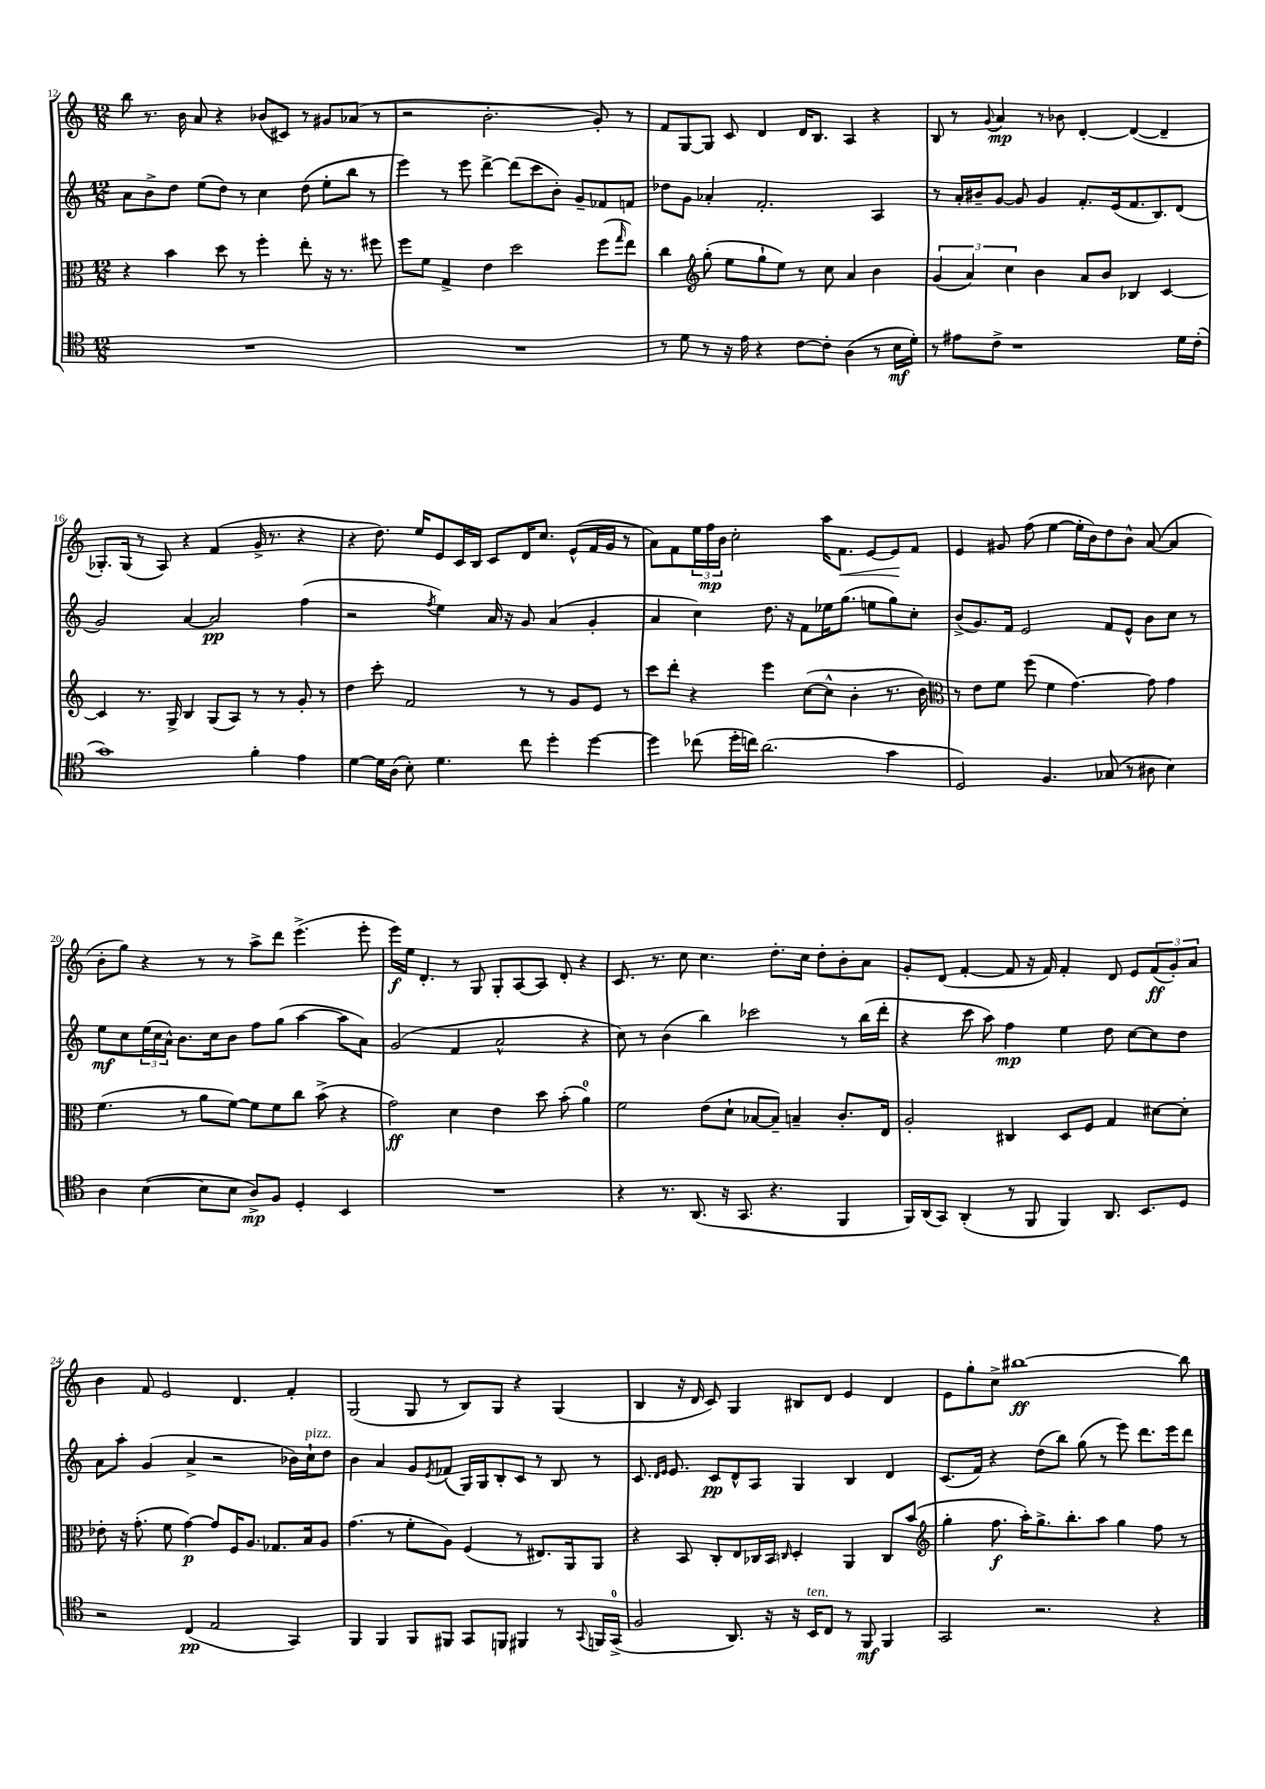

**kern	**kern	**kern	**kern
*staff4	*staff3	*staff2	*staff1
*clefC4	*clefC3	*clefG2	*clefG2
*k[]	*k[]	*k[]	*k[]
*M12/8	*M12/8	*M12/8	*M12/8
1.r	4r	8a	8bb
.	.	8b^	8.r
.	4b	8dd	.
.	.	.	16b
.	.	(8ee	8a
.	8dd	8dd)	4r
.	8r	8r	.
.	4ff'	4cc	(8b-
.	.	.	8c#)
.	8ee'	(8dd	8r
.	16r	8ee'	8g#
.	8.r	.	.
.	.	8bb	(8a-
.	8ff#	8r	8r
=	=	=	=
1.r	8ff	4eee)	2r
.	8f	.	.
.	4G^	8r	.
.	.	8eee	.
.	4e	[4ddd^	2.b'
.	2dd	(8ddd]	.
.	.	8ccc	.
.	.	8b')	.
.	.	8g~	.
.	(8ff	8f-	8g')
.	16qqgg	.	.
.	8ee)	8f	8r
=	=	=	=
8r	4cc	8dd-	8f
8d	.	8g	[8G
*	*clefG2	*	*
8r	(8gg'	4a-'	8G]
16r	8ee	.	8c
16e	.	.	.
4r	8gg`	2.f'	4d
.	8ee)	.	.
[8c	8r	.	16d
.	.	.	8.B
8c']	8cc	.	.
(4A	4a	.	4A
8r	4b	4A	4r
16B	.	.	.
16d')	.	.	.
=	=	=	=
8r	(6g	8r	8B
8e#	.	16a'	8r
.	6a)	.	.
.	.	16b#~	.
.	.	.	8qqg
8c^	.	[8g	4a
.	6cc	.	.
1r	.	8g]	.
.	4b	4g	8r
.	.	.	8b-
.	8a	8.f'	[4d'
.	8b	.	.
.	.	(16e	.
.	4B-	8.f	(4d_
.	.	8.B)	.
.	[4c	.	4d~]
16d	.	(8d	.
(16c'	.	.	.
=	=	=	=
1g)	4c]	2g)	8.G-')
.	.	.	(16G-
.	8.r	.	8r
.	.	.	8A)
.	16G^	.	.
.	4B	[4a	4r
.	(8G	2a]	(4f
.	8A)	.	.
4f'	8r	.	16g^
.	.	.	8.r
.	8r	.	.
4e	8g'	(4ff	4r
.	8r	.	.
=	=	=	=
[4d	4dd	2r	4r
16d]	8ccc'	.	8.dd)
(16A	.	.	.
8B')	2f	.	.
.	.	.	16ee
.	.	8qff	.
4.d	.	4ee)	8e
.	.	.	16c
.	.	.	16B
.	.	16a	8c
.	.	16r	.
8cc	8r	8g	16d
.	.	.	8.cc
4dd'	8r	(4a	.
.	8g	.	(8e^^
[4dd	8e	4g'	16f
.	.	.	16g
.	8r	.	8r
=	=	=	=
4dd]	8ccc	4a	8a)
.	8ddd'	.	8f
(8cc-	4r	4cc)	24ee
.	.	.	24ff
.	.	.	24b
16dd'	.	.	2cc'
16cc)	.	.	.
(2.a	4eee	8.dd	.
.	.	16r	.
.	([8cc	8f	.
.	8cc^^]	16ee-	16aa
.	.	(8.gg	8.f
.	4b'	.	.
.	.	8ee	[8e
4g	8.r	8gg)	8e]
.	.	8cc'	8f
.	16b)	.	.
=	=	=	=
*	*clefC3	*	*
2D)	8r	(8b^	4e
.	8e	8.g)	.
.	8f	.	8g#
.	.	16f	.
.	(8ff	2e	(8ff
4.F	4f	.	[4ee
.	[4.g)	.	16ee']
.	.	.	16b)
(8G-	.	8f	8dd
8r	.	8e^^	8b^^
8A#	8g]	8b	([8a
4B)	4g	8cc	4a]
.	.	8r	.
=	=	=	=
4A	(4.f	8ee	8b'
.	.	8cc	8gg)
([4B	.	(24ee	4r
.	.	24cc	.
.	.	24a^^)	.
.	8r	8.b	.
8B]	8a	.	8r
.	.	16cc	.
8B	[8f)	8b	8r
8A^)	8f]	8ff	8aa^
8F	8f	(8gg	8ddd
4D'	8cc	[4aa	(4.eee^
.	(8b^	.	.
4BB	4r	8aa]	.
.	.	8a)	8eee'
=	=	=	=
1.r	2g)	(2g	16eee)
.	.	.	16ee
.	.	.	4.d'
.	4d	4f	8r
.	.	.	8G
.	4e	2a^^	8G'
.	.	.	[8A
.	8dd	.	8A]
.	(8b'	.	8d'
.	4a)	4r	4r
=	=	=	=
4r	2f	8cc)	8.c
.	.	8r	.
.	.	.	8.r
8.r	.	(4b	.
.	.	.	8cc
(8.AA	.	.	.
.	(8e	4bb)	4.cc
16r	8d`	.	.
8.GG	.	.	.
.	[8B-	2ccc-	.
4.r	8B-~])	.	8.dd'
.	4B~	.	.
.	.	.	16cc
.	.	.	8dd'
4FF	8.c'	8r	8b'
.	.	(16bb	8a
.	16E	16ddd'	.
=	=	=	=
16FF)	2A'	4r	8g'
(16AA	.	.	.
8GG)	.	.	(8d
(4AA'	.	8ccc	[4f'
.	.	8aa)	.
8r	4C#	4ff	8f]
8FF	.	.	16r
.	.	.	16f)
4FF)	8D	4ee	4f'
.	8F	.	.
8.AA	4G	8dd	8d
.	.	[8cc	8e
8.BB	.	.	.
.	[8d#	8cc]	(12f
.	.	.	12g')
8D	8d#']	8dd	.
.	.	.	12a
=	=	=	=
2r	8e-'	8a	4b
.	16r	8aa'	.
.	(8.g'	.	.
.	.	(4g	8f
.	8f	.	2e
(4C	[4g)	4a^	.
2E	8g]	2r	.
.	16F	.	4.d
.	8.A	.	.
.	8.G-	.	.
4GG)	.	16b-)	4f'
.	16B	16cc`	.
.	8A	8dd	.
=	=	=	=
4FF	(4.g	4b	(2G
4FF	.	4a	.
.	8r	.	.
8FF	8f'	8g	8G
.	.	8qe	.
8FF#	8A)	(8f-	8r
8GG	(4F	16G)	8B)
.	.	16G	.
8FF	.	8B'	8G
4FF#	8r	8c	4r
.	8.E#)	8r	.
8r	.	8B	(4G
.	16AA	.	.
8qqGG	.	.	.
16FF	8AA	8r	.
(16GG^	.	.	.
=	=	=	=
2F	4r	8.c	4B
.	.	16qqd	.
.	.	16qqe	.
.	.	8.e	.
.	8BB	.	16r
.	.	.	16d
.	8C'	8c	8c)
8.AA)	8E	8d^^	4G
.	16C-	8A	.
16r	16BB	.	.
.	16qqC	.	.
16r	4D'	4G	8B#
16BB	.	.	.
8C	.	.	8d
8r	4AA	4B	4e
8FF	.	.	.
4FF	8C	4d	4d
.	(8b	.	.
=	=	=	=
*	*clefG2	*	*
2GG	4gg'	(8.c	8e
.	.	.	8gg'
.	.	16f)	.
.	8.ff	4r	8cc^
.	.	.	[1bb#
.	16aa')	.	.
2.r	8.gg^	(8dd	.
.	.	8bb)	.
.	8.bb'	.	.
.	.	(8gg	.
.	8aa	8r	.
.	4gg	8eee)	.
.	.	8.ddd	.
4r	8ff	.	.
.	.	16eee	.
.	8r	8ddd	8bb#]
==	==	==	==
*-	*-	*-	*-
